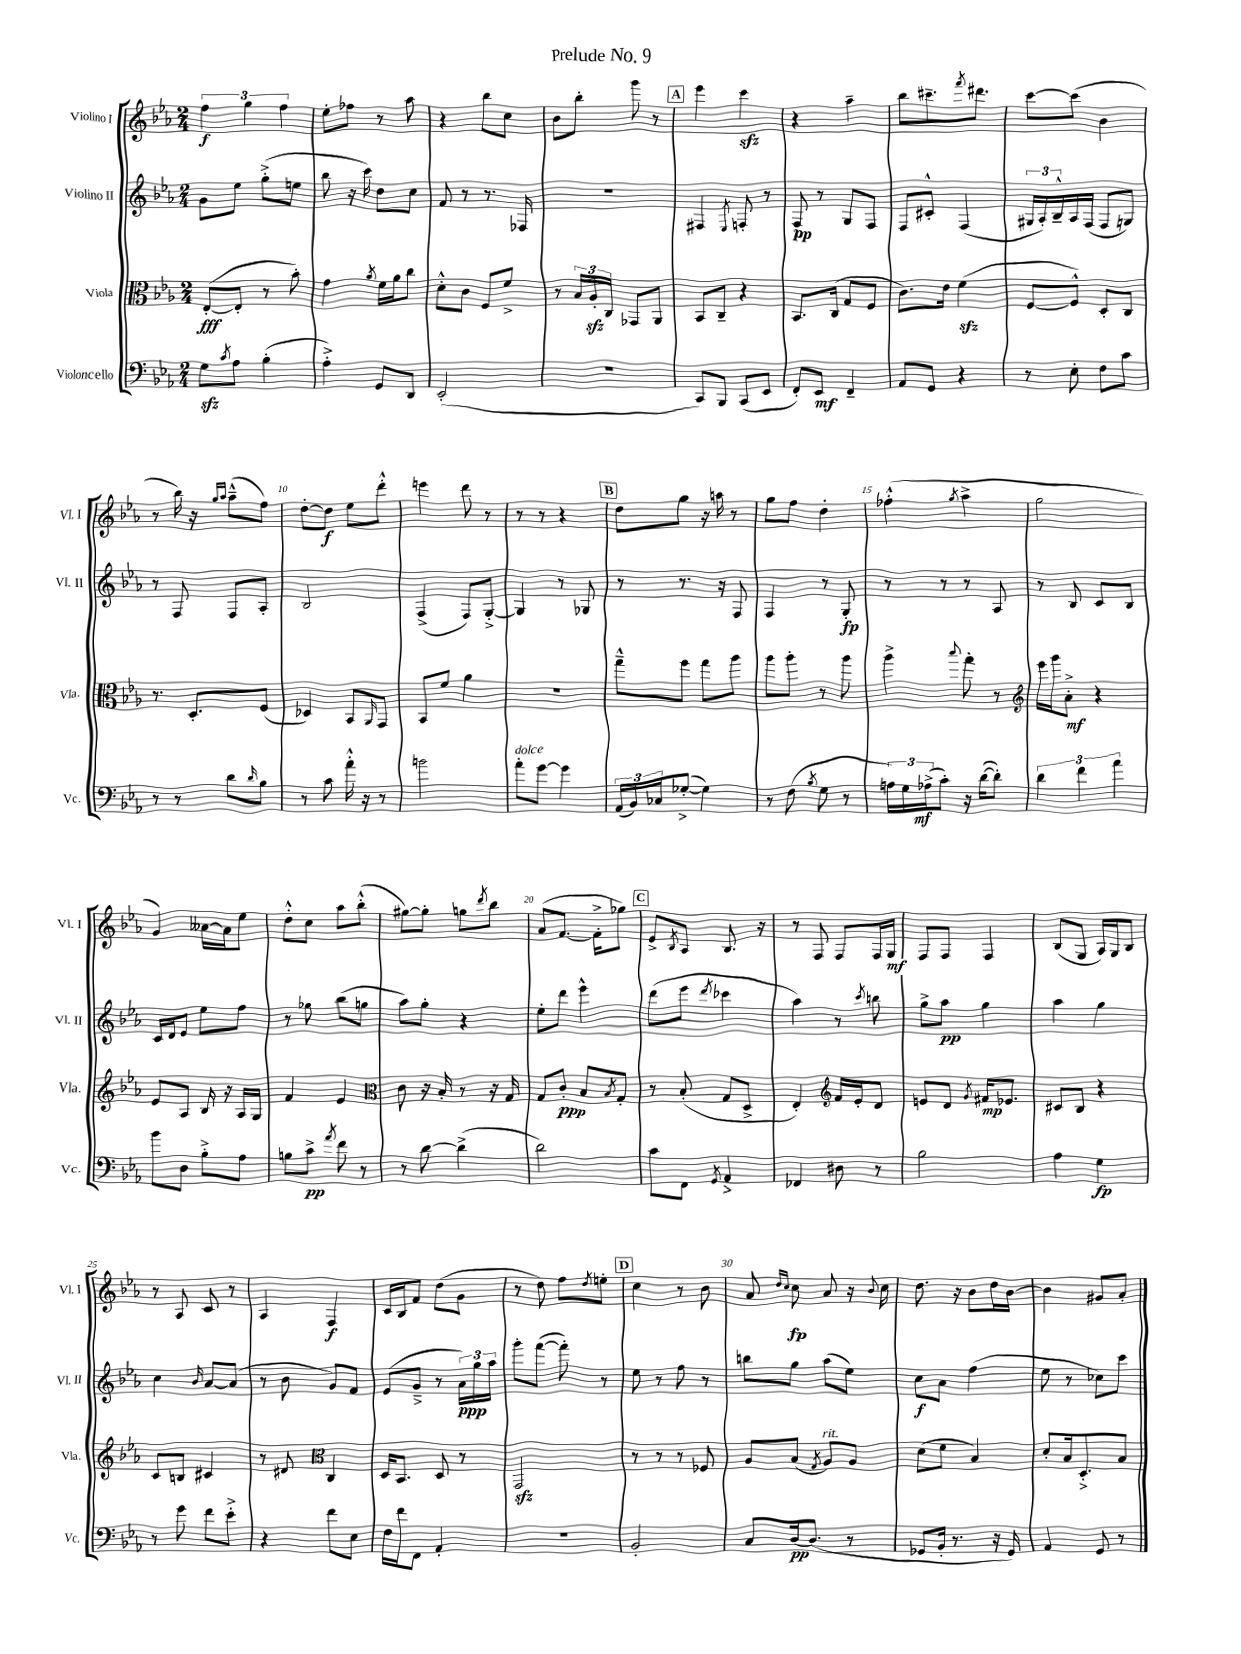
\header { title = "Prelude No. 9" }
<<
\new StaffGroup <<
\new Staff = "s0" \with { instrumentName = "Violino I" shortInstrumentName = "Vl. I" } {
    \clef treble \key ees \major \numericTimeSignature \time 2/4
    \tuplet 3/2 { f''4\f g''4 f''4 } |
    ees''8-. fes''8 r8 aes''8 |
    r4 bes''8 c''8 |
    bes'8 bes''8-. g'''8 r8 |
    \mark \markup { \box "A" } ees'''4 c'''4\sfz |
    r4 aes''4-- |
    bes''8 cis'''8.-- \acciaccatura { f'''8 } dis'''8. |
    c'''8~ c'''8( bes'4 |
    r8 bes''16) r16 \grace { g''16 aes''16 } aes''8---^( f''8) |
    d''8~-. d''8\f ees''8 d'''8-.-^ |
    e'''4 d'''8 r8 |
    r8 r8 r4 |
    \mark \markup { \box "B" } d''8 g''8 r16 a''16 r8 |
    g''8 f''8 d''4-. |
    fes''4-.-^( \acciaccatura { g''8 } aes''4-> |
    g''2 |
    g'4) aeses'16~ aeses'16 ees''8 |
    d''8-.-^ c''8 aes''8 bes''8-.-^( |
    gis''8~) gis''8-. g''8 \acciaccatura { d'''8 } bes''8 |
    aes'8( f'8.~ f'16-.-> ges''8) |
    \mark \markup { \box "C" } ees'8-> \acciaccatura { bes8 } aes8 bes8. r16 |
    r8 f8 f8 f16 g16\mf |
    f8 f8 f4 |
    bes8( g8 aes16) g16 bes8 |
    r8 aes8 c'8 r8 |
    aes4 f4\f |
    c'16 bes16 f'8 d''8( g'8 |
    r8 d''8) f''8 \acciaccatura { d''8 } e''8-. |
    \mark \markup { \box "D" } c''4 r8 bes'8 |
    aes'8 \grace { d''16 c''16 } c''8\fp aes'8 r16 \appoggiatura { bes'8 } c''16 |
    d''8. r16 bes'8 d''16 bes'16~ |
    bes'4 gis'8 aes'8-. \bar "|." |
}
\new Staff = "s1" \with { instrumentName = "Violino II" shortInstrumentName = "Vl. II" } {
    \clef treble \key ees \major \numericTimeSignature \time 2/4
    g'8 ees''8 g''8-.->( e''8 |
    bes''8 r16 c'''16) d''8 c''8 |
    f'8 r8 r8. fes16 |
    R2 |
    \mark \markup { \box "A" } fis4 \acciaccatura { ees8 } f8-. r8 |
    f8\pp r8 g8 f8 |
    f8 cis'8-.-^ f4( |
    \tuplet 3/2 { gis16 aes16-.) bes16---^ } aes16 f16( f8 g8) |
    r8 f8 f8 aes8-. |
    bes2 |
    f4->( f8) g8~-.-> |
    g4 r8 ges8 |
    \mark \markup { \box "B" } r8 r8. r16 f8 |
    f4 r8 g8-.\fp |
    r8 r8 r8 aes8 |
    r8 bes8 c'8 bes8 |
    c'16 d'16 ees'8 ees''8 f''8 |
    r8 ges''8 bes''8( g''8 |
    aes''8) g''8-. r4 |
    ees''8-. d'''8 ees'''4-^ |
    \mark \markup { \box "C" } d'''8( ees'''8 \acciaccatura { d'''8 } ces'''4 |
    aes''4) r8 \acciaccatura { c'''8 } b''8 |
    g''8-> aes''8\pp g''4 |
    aes''4 g''4 |
    c''4 \grace { bes'16 } aes'8~ aes'8( |
    r8 bes'8 g'8) f'8 |
    ees'8( g'8---> r8 \tuplet 3/2 { aes'16\ppp) g''16 aes''16 } |
    g'''8-. f'''8~( f'''8-.) r8 |
    \mark \markup { \box "D" } ees''8 r8 f''8 r8 |
    b''8 g''8 aes''8( ees''8) |
    c''8\f aes'8 f''4( |
    ees''8 r8 ces''8) c'''8 \bar "|." |
}
\new Staff = "s2" \with { instrumentName = "Viola" shortInstrumentName = "Vla." } {
    \clef alto \key ees \major \numericTimeSignature \time 2/4
    ees8~-.\fff( ees8-. r8 bes'8-.) |
    g'4 \acciaccatura { aes'8 } f'16 aes'16 c''8 |
    d'8-.-^ c'8 f8 f'8-> |
    r8 \tuplet 3/2 { bes16 aes16-.\sfz c16 } ges,8 aes,8 |
    \mark \markup { \box "A" } bes,8 c8-- r4 |
    bes,8. c16( g8 f8 |
    c'8.) ees'16 f'4\sfz( |
    f8~ f8-^) d8-. c8 |
    r8. d8.-. f8( |
    des4) bes,8 \grace { aes,16 } g,8 |
    bes,8 f'8 aes'4 |
    R2 |
    \mark \markup { \box "B" } g''8---^ f''8 g''8 aes''8 |
    aes''8 aes''8-. r8 aes''8 |
    aes''4-> \appoggiatura { bes''8 } g''8-. r8 |
    \clef treble ees'''16 g'''16 aes'8-.->\mf r4 |
    ees'8 aes8 bes16 r16 aes16 g16 |
    f'4 ees'4 |
    \clef alto c'8 r16 bes16-. r8 r16 g16 |
    g8 c'8-.\ppp bes8 \acciaccatura { bes8 } g8-. |
    \mark \markup { \box "C" } r8 bes8-.( g8 d8-> |
    ees4-.) \clef treble f'16 ees'16-. d'8 |
    e'8 d'8 \acciaccatura { g'8 } fis'16\mp ees'8. |
    cis'8 bes8 r4 |
    c'8 b8 cis'4 |
    r8 dis'8 \clef alto c4 |
    d16 bes,8. d8 r8 |
    g,2\sfz |
    \mark \markup { \box "D" } r8 r8 r8 fes8 |
    aes8 bes8( \acciaccatura { g8 } aes8^\markup { \italic "rit." }) aes8 |
    d'8( f'8 bes4) |
    d'8-. bes16 d8.-.-> bes8 \bar "|." |
}
\new Staff = "s3" \with { instrumentName = "Violoncello" shortInstrumentName = "Vc." } {
    \clef bass \key ees \major \numericTimeSignature \time 2/4
    g8\sfz \acciaccatura { c'8 } aes8 bes4-.( |
    aes4-.->) g,8 d,8 |
    ees,2-.( |
    R2 |
    \mark \markup { \box "A" } c,8) bes,,8 c,8( ees,8 |
    f,8-.) ees,8\mf f,4-- |
    aes,8 g,8 r4 |
    r8 ees8-. f8 c'8 |
    r8 r8 d'8 \grace { d'16 } bes8 |
    r8 c'8 aes'16-.-^ r16 r8 |
    b'2 |
    aes'8-.^\markup { \italic "dolce" } g'8~ g'4 |
    \mark \markup { \box "B" } \tuplet 3/2 { aes,16( bes,16) ces16 } ges8~-.->( ges4) |
    r8 f8( \acciaccatura { bes8 } g8 r8 |
    \tuplet 3/2 { a16) g16 aes16->\mf( } c'8-.) r16 d'16~( d'8-.) |
    \tuplet 3/2 { d'4 f'4 aes'4 } |
    bes'8 d8 bes8-.-> aes8 |
    b8 c'8->\pp \acciaccatura { aes'8 } f'8 r8 |
    r8 d'8~ d'4->( |
    d'2) |
    \mark \markup { \box "C" } c'8 f,8 \acciaccatura { g,8 } aes,4-> |
    fes,4 dis8 r8 |
    bes2 |
    aes4 g4\fp |
    r8 g'8 f'8 ees'8-.-> |
    r4 f'8 ees8 |
    f16 f'16 f,8 aes,4-. |
    R2 |
    \mark \markup { \box "D" } bes,2-. |
    c8 d16~\pp d8.( r8 |
    ges,8 bes,16-. r8. r16 ges,16) |
    aes,4 g,8 r8 \bar "|." |
}
>>
>>
\layout { \context { \Score \override BarNumber.break-visibility = ##(#f #t #t) barNumberVisibility = #(every-nth-bar-number-visible 5) } }
